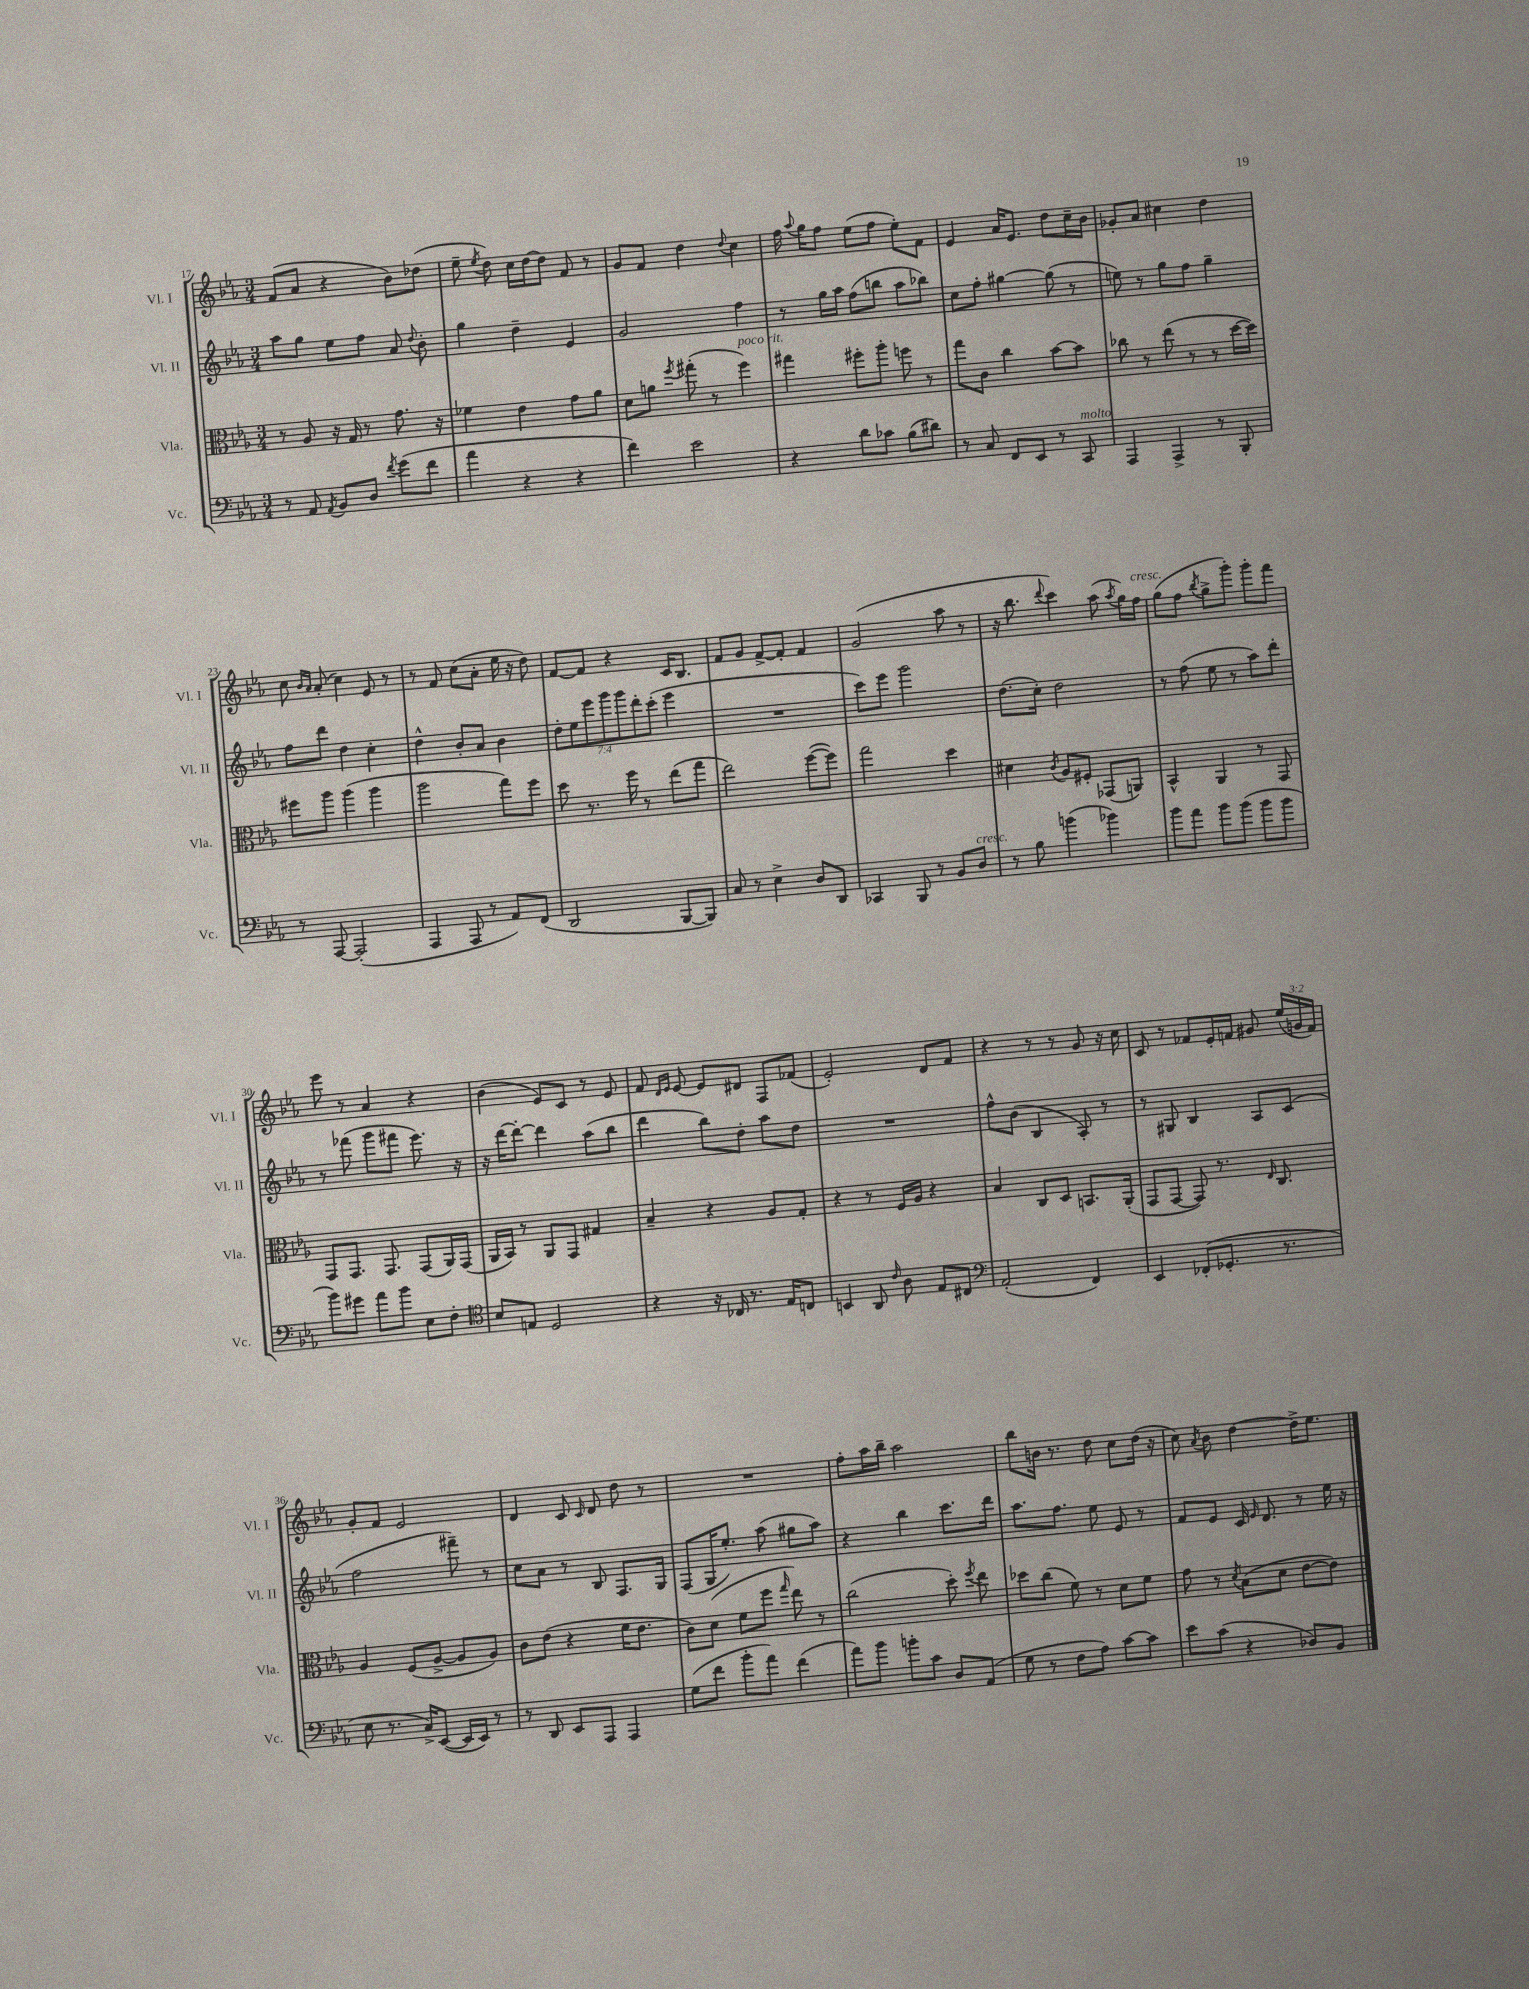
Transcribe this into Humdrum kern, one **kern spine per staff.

**kern	**kern	**kern	**kern
*staff4	*staff3	*staff2	*staff1
*clefF4	*clefC3	*clefG2	*clefG2
*k[b-e-a-]	*k[b-e-a-]	*k[b-e-a-]	*k[b-e-a-]
*M3/4	*M3/4	*M3/4	*M3/4
8r	8r	8aa-	(8f
8AA-	8A-	8gg	8a-
8qAA-	.	.	.
8BB-	16r	8ee-	4r
.	16G	.	.
8D	8r	8ff	.
8qf	.	.	.
(8g	8.g	8a-	8b-)
.	.	8qqdd	.
8f	.	8b-'	(8dd-
.	16r	.	.
=	=	=	=
4a-	4f-	4gg	8ee-~
.	.	.	8qee-
.	.	.	8dd)
4r	4e-	4dd~	16cc
.	.	.	[16dd
.	.	.	8dd]
4r	8g	4e-	8f
.	8a-	.	8r
=	=	=	=
4f)	8d	2g	8g
.	8a	.	8f
.	8qff	.	.
2e-	(8gg#'	.	4dd
.	8r	.	.
.	.	.	8qqdd
.	4ff)	4ff	4cc
=	=	=	=
4r	4gg#	8r	16ff
.	.	.	8qqaa-
.	.	.	16gg
.	.	16gg	8ff
.	.	16aa-	.
8d	8ff#'	(8ff	(8ee-
8c-	8aa-'	8bb	8ff
(8B-	8ff	8aa-	8ee-')
8d#)	8r	8bb-)	8f
=	=	=	=
8r	8gg	8cc	4e-
8C	8c	8ff'	.
8FF	4cc	[4gg#	16a-
.	.	.	8.e-
8EE-	.	.	.
8r	[8b-	(8gg#]	8dd
8CC	8b-]	8r	16cc~
.	.	.	16b-
=	=	=	=
4AAA-	8cc-	8ee)	8g-'
.	8r	8r	8a-
4AAA-^	(8ee-	8gg	4cc#
.	8r	8ff	.
8r	8r	4gg~	4dd
8BBB-'	[16dd	.	.
.	16dd])	.	.
=	=	=	=
8r	8ff#	8ff	8cc
.	.	.	16qqb-
.	.	.	16qqa-
[8AAA-	8aa-	8ddd	(8a-'
(2AAA-']	(4aa-	4dd	4cc)
.	4aa-	4cc'	8e-
.	.	.	8r
=	=	=	=
4AAA-	2aa-	4dd^^	8r
.	.	.	8f
8AAA-	.	8b-'	(8cc
8r	.	8a-	8a-'
8AA-)	8gg)	4b-	16ee-
.	.	.	16r
(8FF	8ff	.	8dd)
=	=	=	=
2DD	8dd	14dd'	[8f
.	.	14ee-	.
.	8.r	.	8f]
.	.	14eee-	.
.	.	14ggg	.
.	.	.	4r
.	.	14ggg	.
.	16ff	.	.
.	.	14ddd'	.
.	8r	.	.
.	.	(14ccc'	.
[8BBB-	(8ee-	4eee-	16c
.	.	.	8.B-
8BBB-])	8gg	.	.
=	=	=	=
8C	2ee-)	2.r	8f
8r	.	.	8g
4E-^	.	.	[8f^
.	.	.	8f']
8D	([8ff	.	4f
8DD	8ff])	.	.
=	=	=	=
4CC-	2gg	8ccc)	(2g
.	.	8eee-	.
8BBB-	.	2ggg	.
8r	.	.	.
8BB-	4dd	.	8aa-
8D	.	.	8r
=	=	=	=
8r	4d#	(8.dd	16r
.	.	.	8.bb-
8B-	.	.	.
.	.	16cc')	.
.	8qc	.	8qqddd
(4b	8A-	2dd	4ccc)
.	8F#'	.	.
4b-)	(8GG-	.	(8aa-
.	.	.	8qaa-
.	8AA)	.	16gg)
.	.	.	16ff
=	=	=	=
8b-	4BB-^^	8r	(8gg
8a-	.	(8ff	8ff
.	.	.	8qbb-
8b-	4AA-	8ee-	8gg^
(8b-	.	8r	8ggg')
8b-	8r	8aa-)	8ggg'
8b-	8GG	8ddd'	8fff
=	=	=	=
8b-)	8GG	8r	8eee-
8g#	8.GG	(8fff-	8r
8a-	.	8ggg	4a-
.	8.GG	.	.
8b-	.	8fff#	.
8E-	(8GG	8.eee-)	4r
8F'	16AA-)	.	.
.	(16GG	16r	.
=	=	=	=
*clefC4	*	*	*
8B-	16AA-	16r	(4b-
.	16BB-)	[16ddd	.
8E	8r	8ddd'_	.
2D	8AA-	4ddd]	8e-)
.	8GG	.	8c
.	4G#	(8aa-	8r
.	.	8bb-	8e-
=	=	=	=
4r	4B-~	4ddd	8f
.	.	.	16qqd
.	.	.	16qqe-
.	.	.	[8e-
16r	4r	8bb-)	8e-]
16C-	.	.	.
8.r	.	8dd'	8d#
.	8A-	8aa-	8F
16E-	.	.	.
8C	8G'	8dd	(8f-
=	=	=	=
4BB	4r	2.r	2e-')
8AA-	8r	.	.
16qqc	.	.	.
8A-	16F	.	.
.	16A-	.	.
8E-	4r	.	8d
8C#	.	.	8f
=	=	=	=
*clefF4	*	*	*
(2AA-'	4B-	8ff^^	4r
.	.	(8b-	.
.	8C	4B-	8r
.	8D	.	8r
4FF)	8.BB	8A-')	8g
.	.	8r	16r
.	(16AA-'	.	16cc
=	=	=	=
4EE-	8GG	8r	8c
.	[8GG	8G#	8r
(8FF-'	8GG])	4B-	8f-
8.GG-'	8.r	.	16e-'
.	.	.	16f
.	.	8A-	8g#
.	16qqE-	.	.
8.r	8.C	.	.
.	.	(8c	(24ee-
.	.	.	24g
.	.	.	24f)
=	=	=	=
8E-	4A-	2ff	8g'
8.r	.	.	8f
.	(8F	.	2e-
16C^)	.	.	.
([8EE-	[8A-^	.	.
16EE-]	8A-]	8fff#~)	.
16EE-)	.	.	.
8r	8A-)	8r	.
=	=	=	=
8r	8c	8cc	4d
8DD	(8e-	8a-	.
8EE-	4r	8r	8c
.	.	.	16qqc
8AAA-	.	8B-	8d
4AAA-	16f	8.F	8dd
.	8.e-	.	.
.	.	.	8r
.	.	16G	.
=	=	=	=
(8G	8c)	(8F	2.r
8f	(8d	16G	.
.	.	8.ee-')	.
8b-'	8f	.	.
8a-)	8ff	(8aa-	.
.	16qqgg	.	.
(4f	8ee-)	8gg#	.
.	8r	8aa-)	.
=	=	=	=
8a-)	(2cc	4r	8ff'
8b-	.	.	16aa-
.	.	.	16bb-~
8b'	.	4bb-	2aa-
8c	.	.	.
8D	8dd')	8.ccc	.
.	8qff	.	.
(8AA-	8ee-	.	.
.	.	16ddd	.
=	=	=	=
8G	8dd-	8.aa-	8bb-
8r	(8cc	.	16b
.	.	8.ff	8.r
8F	8f)	.	.
8A-)	8r	8ee-	8dd
[8c	8d	8e-	8cc
8c]	8f	8r	(16dd
.	.	.	16r
=	=	=	=
8e-	8g	8f	8cc)
.	.	.	8qa-
(8c	8r	8e-	8b-
.	8qd	.	.
4r	(8B-	16c	[4dd
.	.	16qqe-	.
.	.	8.d	.
.	8d	.	.
8D-)	[8e-	8r	16dd^]
.	.	.	8.ee-
8BB-	8e-])	16ee-	.
.	.	16r	.
==	==	==	==
*-	*-	*-	*-
